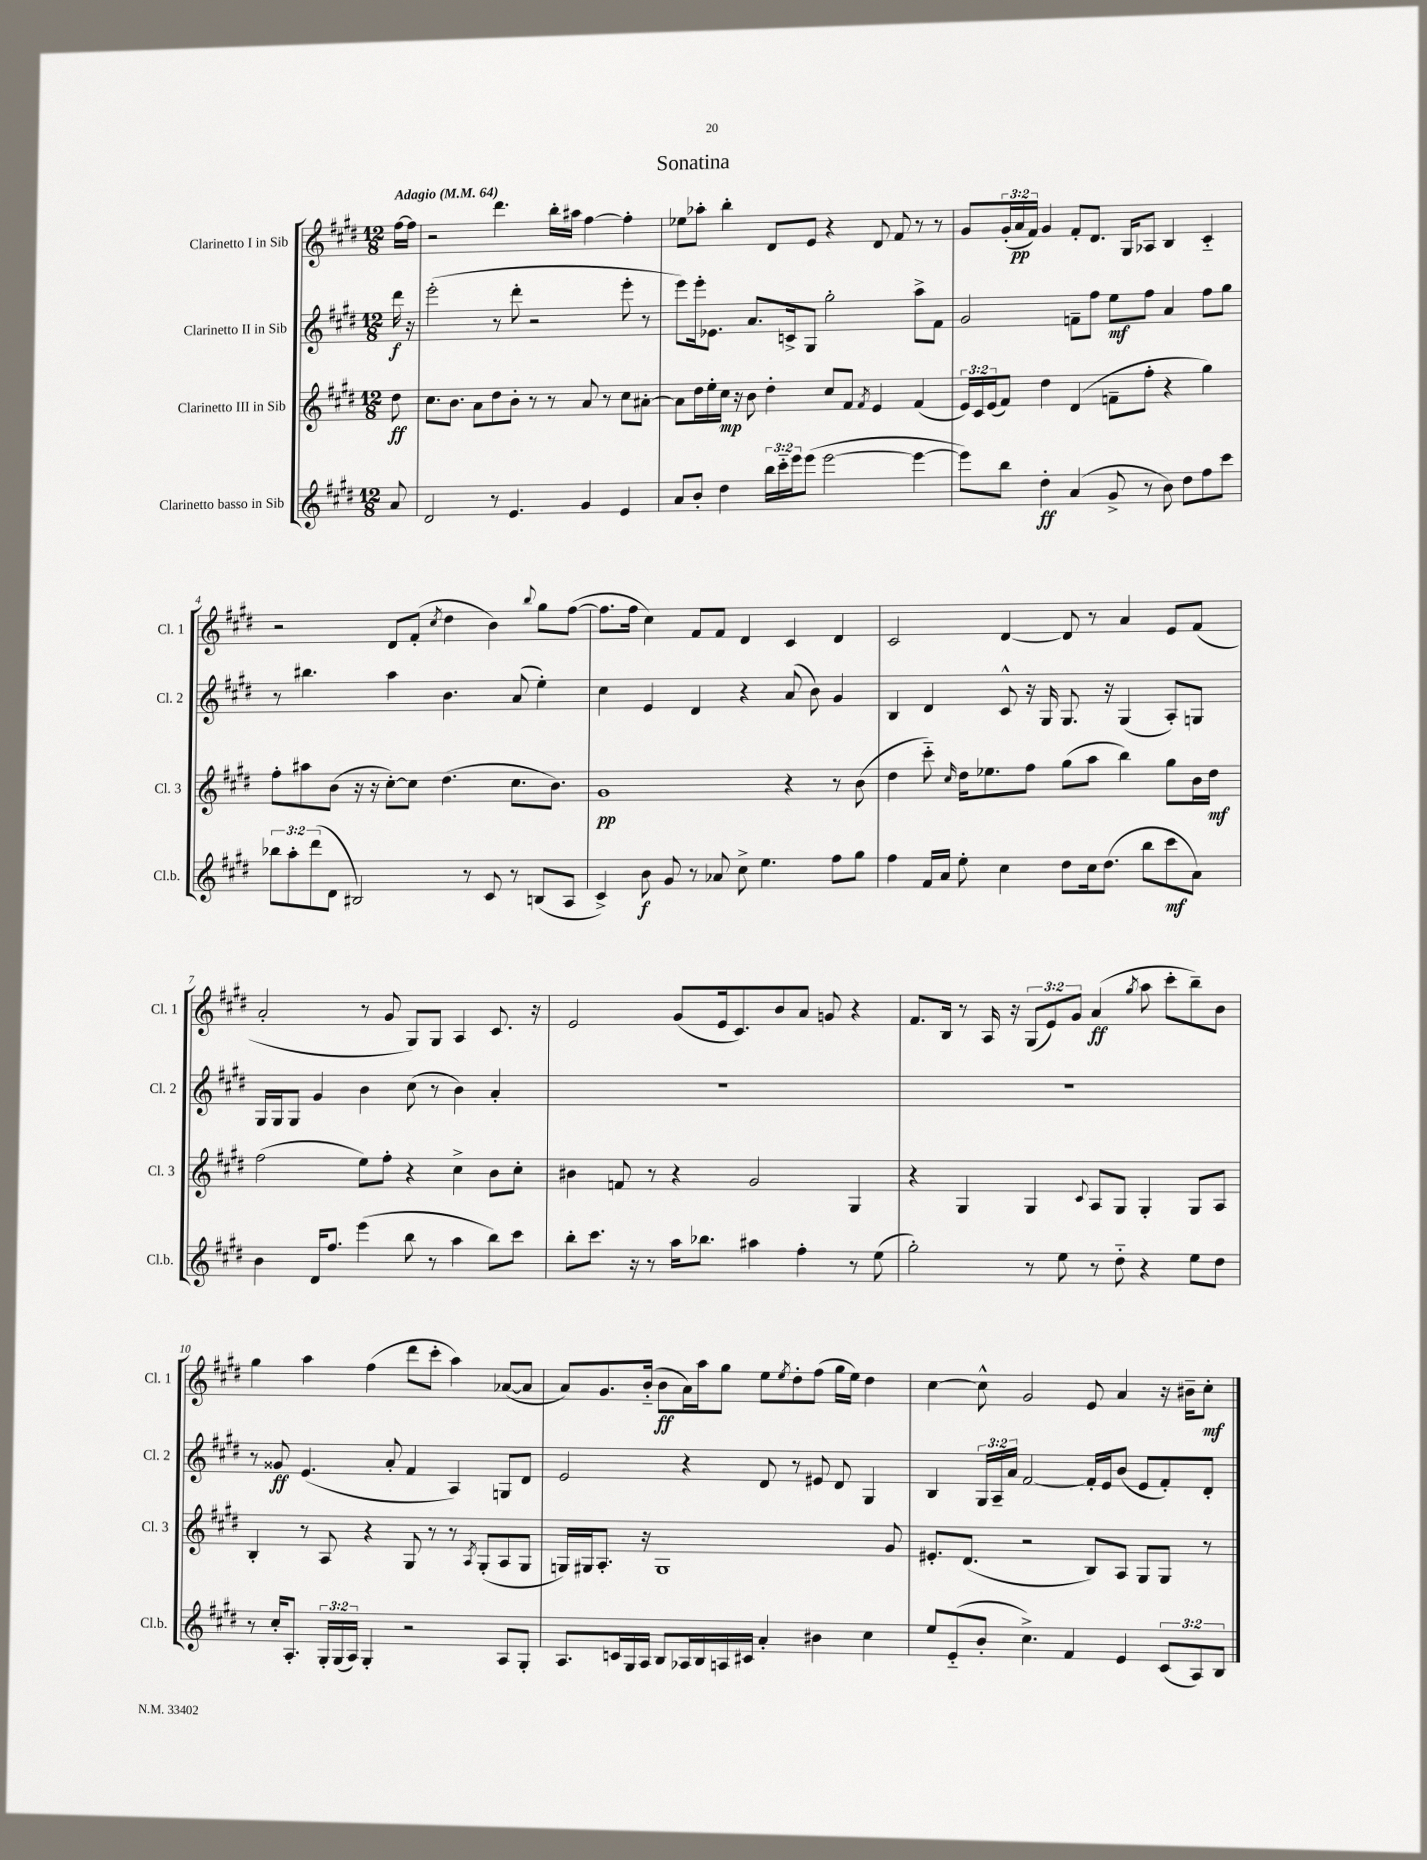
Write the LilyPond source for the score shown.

\header { title = "Sonatina" }
<<
\new StaffGroup <<
\new Staff = "s0" \with { instrumentName = "Clarinetto I in Sib" shortInstrumentName = "Cl. 1" } {
    \clef treble \key e \major \numericTimeSignature \time 12/8 \override Staff.TupletNumber.text = #tuplet-number::calc-fraction-text \partial 8 \tempo "Adagio" 4 = 64
    fis''16~ fis''16 |
    r2 dis'''4. b''16-. ais''16 fis''4~ fis''4-. |
    ees''8 aes''8-. b''4-. dis'8 e'8 r4 dis'8 fis'8 r8 r8 |
    gis'8 \tuplet 3/2 { gis'16-.( a'16\pp fis'16) } gis'4 fis'8-. dis'8. gis16 aes8 b4 cis'4-_ |
    r2 dis'8 fis'8-.( \acciaccatura { cis''8 } dis''4 b'4) \appoggiatura { b''8 } gis''8 fis''8~( |
    fis''8. fis''16 cis''4) fis'8 fis'8 dis'4 cis'4 dis'4 |
    cis'2 dis'4~ dis'8 r8 a'4 e'8 fis'8( |
    a'2-. r8 gis'8 gis8) gis8 a4 cis'8. r16 |
    e'2 gis'8( e'16 cis'8.) b'8 a'8 g'8 r4 |
    fis'8. b16 r8 a16 r16 \tuplet 3/2 { gis8( e'8) gis'8 } a'4\ff( \acciaccatura { gis''8 } a''8 cis'''8-. b''8--) b'8 |
    gis''4 a''4 fis''4( dis'''8 cis'''8-. a''4) aes'8~( aes'8 |
    a'8) gis'8. b'16-_( b'8\ff a'16) a''16 gis''8 e''8 \acciaccatura { e''8 } dis''8-. fis''8( gis''16 e''16) dis''4 |
    cis''4~ cis''8-^ gis'2 e'8 a'4 r16 bis'16-- cis''8-.\mf \bar "|." |
}
\new Staff = "s1" \with { instrumentName = "Clarinetto II in Sib" shortInstrumentName = "Cl. 2" } {
    \clef treble \key e \major \numericTimeSignature \time 12/8 \override Staff.TupletNumber.text = #tuplet-number::calc-fraction-text \partial 8
    dis'''16\f r16 |
    e'''2-.( r8 dis'''8-. r2 e'''8-. r8 |
    e'''8) e'''16-. ees'8. a'8. c'16-> gis8 gis''2-. a''8-> fis'8 |
    gis'2 f'8-- fis''8 e''8\mf fis''8 a'4 fis''8 gis''8 |
    r8 bis''4. a''4 b'4. a'8( e''4-.) |
    cis''4 e'4 dis'4 r4 a'8( b'8) gis'4 |
    b4 dis'4 cis'8-^ r16 gis16 gis8. r16 gis4( a8-.) g8 |
    gis16 gis16 gis8 gis'4 b'4 cis''8( r8 b'4) a'4-. |
    R1. |
    R1. |
    r8 gisis'8\ff e'4.( a'8-. fis'4 a4) g8 dis'8 |
    e'2 r4 dis'8 r8 eis'8 dis'8 gis4 |
    b4 \tuplet 3/2 { gis16 a16-- a'16 } fis'2~ fis'16-. e'16 b'8( e'8 fis'8-.) dis'8-. \bar "|." |
}
\new Staff = "s2" \with { instrumentName = "Clarinetto III in Sib" shortInstrumentName = "Cl. 3" } {
    \clef treble \key e \major \numericTimeSignature \time 12/8 \override Staff.TupletNumber.text = #tuplet-number::calc-fraction-text \partial 8
    dis''8\ff |
    cis''8. b'8. a'8 dis''8 b'8-. r8 r8 a'8 r8 cis''8 ais'8~-. |
    ais'8 dis''16 e''16-. cis''16\mp r16 b'8 dis''4-. cis''8 fis'8 \acciaccatura { fis'8 } e'4 fis'4( |
    \tuplet 3/2 { e'16) cis'16 e'16( } fis'8) dis''4 dis'4( f'8-- fis''8-. r4 gis''4) |
    fis''8-. ais''8 b'8( r16 r16 cis''8~-.) cis''8 dis''4.( cis''8. b'8.) |
    gis'1\pp r4 r8 b'8( |
    dis''4 cis'''8-_) \grace { cis''16 } dis''16 ees''8. fis''8 gis''8( a''8 b''4) gis''8 b'16 dis''16\mf |
    fis''2( e''8) fis''8-. r4 cis''4-> b'8 cis''8-. |
    bis'4 f'8 r8 r4 gis'2 gis4 |
    r4 gis4 gis4 \appoggiatura { cis'8 } a8 gis8 gis4-. gis8 a8 |
    b4-. r8 a8 r4 gis8 r8 r8 \acciaccatura { a8 } gis8-.( a8 gis8 |
    g16) gis16 a8.-. r16 gis1 gis'8 |
    eis'8.-. dis'8.( r2 b8) a8 gis8 gis8 r8 \bar "|." |
}
\new Staff = "s3" \with { instrumentName = "Clarinetto basso in Sib" shortInstrumentName = "Cl.b." } {
    \clef treble \key e \major \numericTimeSignature \time 12/8 \override Staff.TupletNumber.text = #tuplet-number::calc-fraction-text \partial 8
    a'8 |
    dis'2 r8 e'4. gis'4 e'4 |
    a'8 b'8-. dis''4 \tuplet 3/2 { b''16 cis'''16-_ e'''16 } e'''8( e'''2~ e'''4~ |
    e'''8) b''8 dis''4-.\ff a'4( gis'8-> r8 b'8) dis''8 fis''8 cis'''8 |
    \tuplet 3/2 { bes''8 a''8-. dis'''8( } dis'8 bis2) r8 cis'8 r8 b8( a8 |
    cis'4->) b'8\f gis'8 r8 aes'8 cis''8-> e''4. fis''8 gis''8 |
    fis''4 fis'16 a'16 e''8-. cis''4 dis''8 cis''16 dis''8.( b''8 cis'''8\mf a'8) |
    b'4 dis'16 fis''8. e'''4( b''8 r8 a''4 b''8) cis'''8 |
    b''8-. cis'''8. r16 r8 a''16 bes''8. ais''4 fis''4-. r8 e''8( |
    gis''2-.) r8 e''8 r8 dis''8-_ r4 e''8 dis''8 |
    r8 cis''16-. a8.-. \tuplet 3/2 { gis16-. gis16( a16) } gis4-. r2 a8 gis8-. |
    a8. c'16 gis16 a16 b8 aes16 b16 a16 cis'16 a'4-. bis'4 cis''4 |
    e''8 e'8-_( b'8-. cis''4.->) fis'4 e'4 \tuplet 3/2 { cis'8( a8) b8 } \bar "|." |
}
>>
>>
